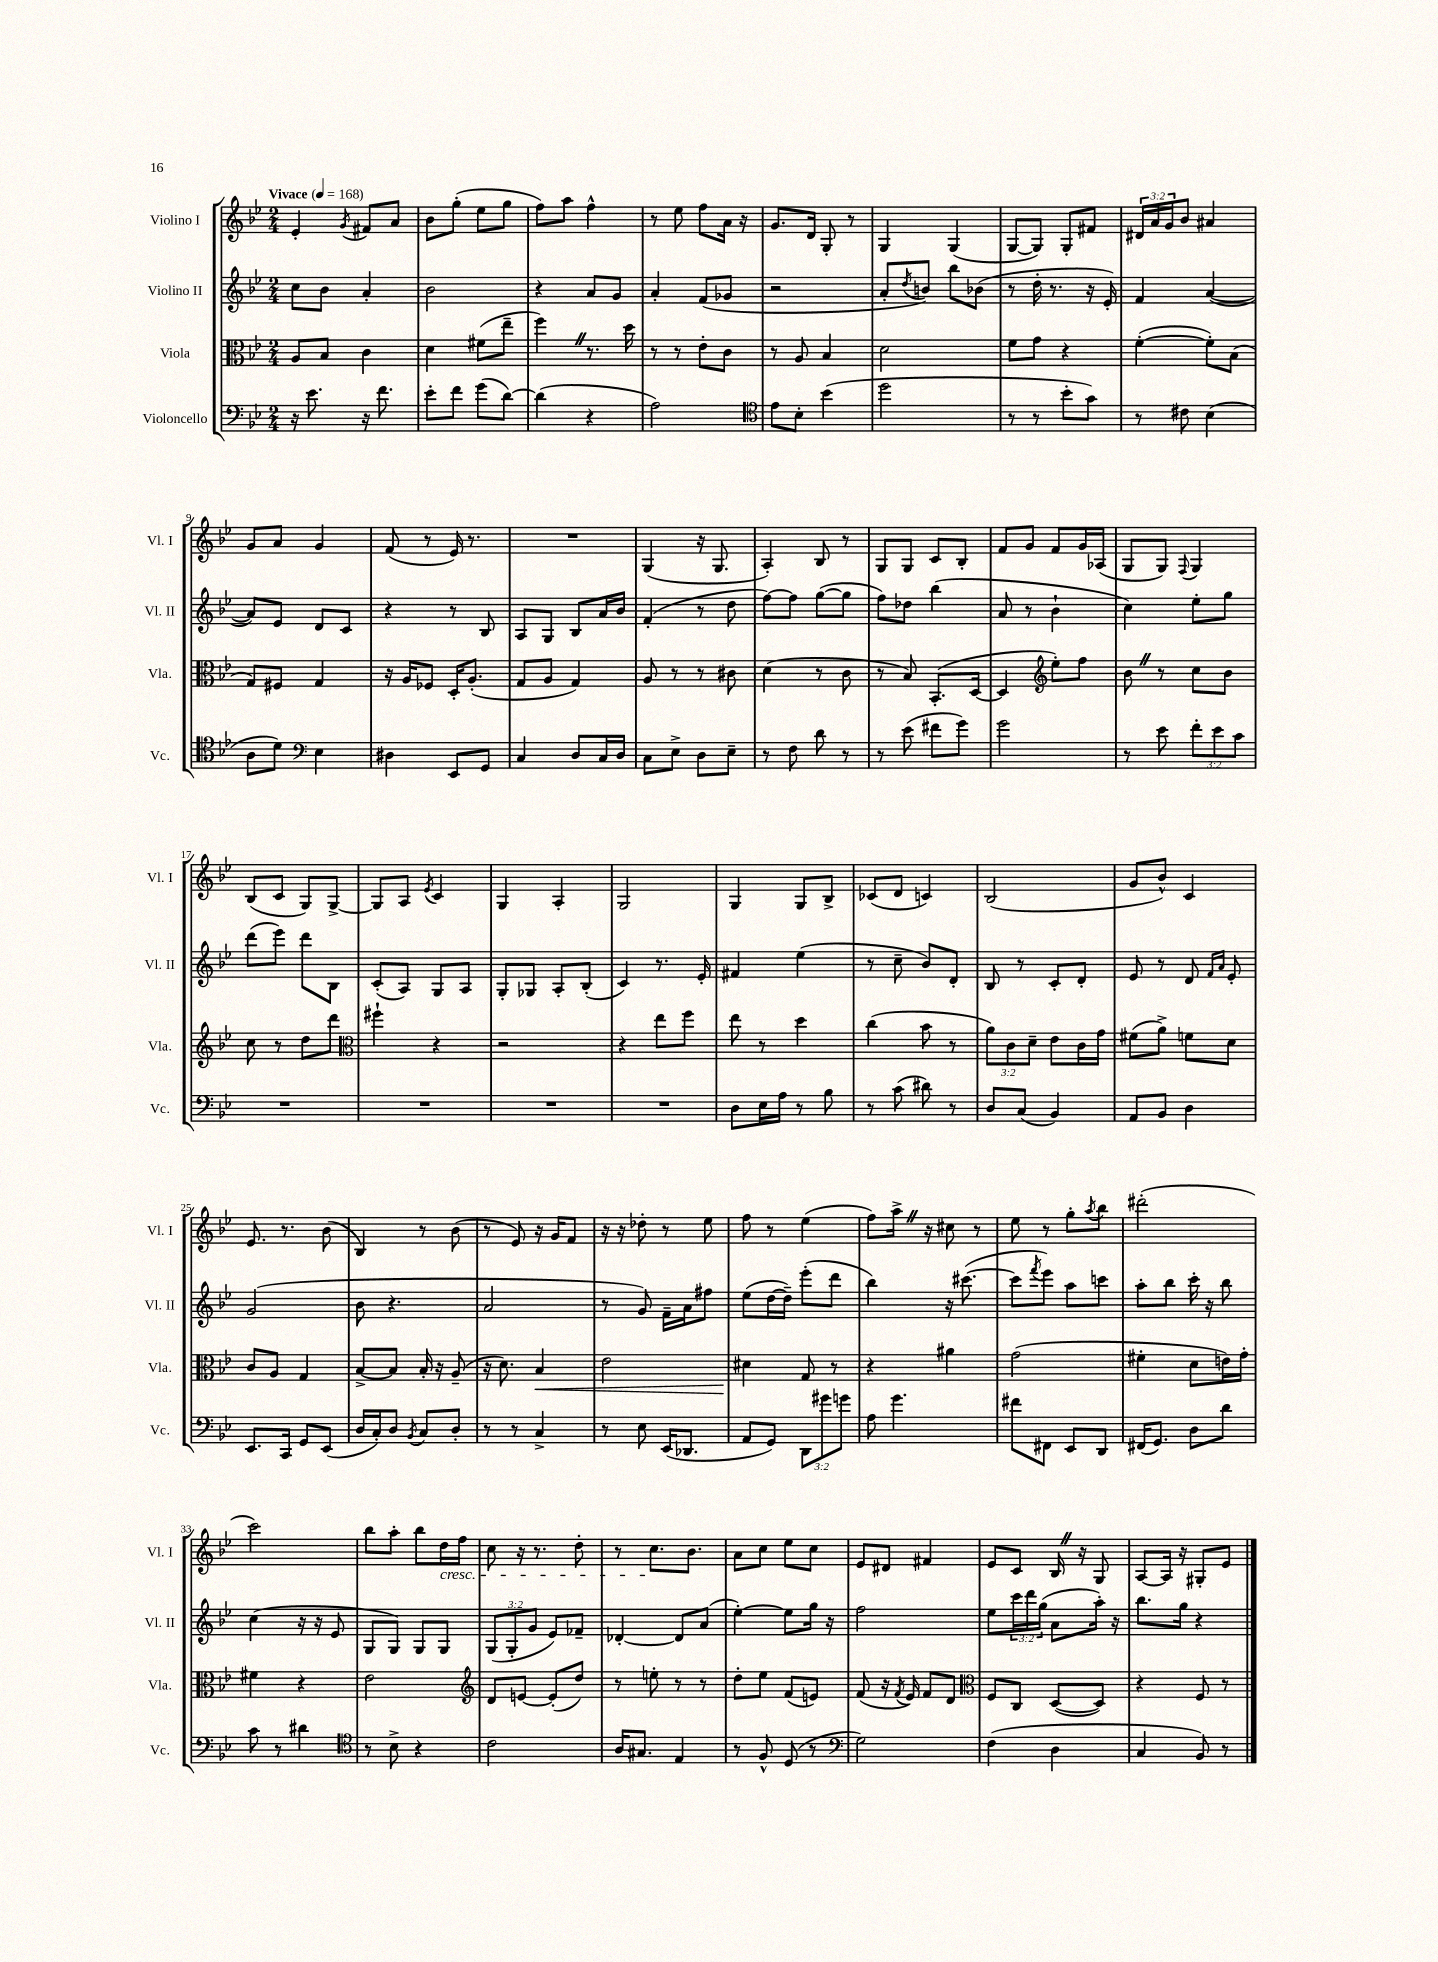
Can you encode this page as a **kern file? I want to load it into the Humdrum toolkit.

**kern	**kern	**dynam	**kern	**kern
*part4	*part3	*part3	*part2	*part1
*staff4	*staff3	*staff3	*staff2	*staff1
*I"Violoncello	*I"Viola	*	*I"Violino II	*I"Violino I
*I'Vc.	*I'Vla.	*	*I'Vl. II	*I'Vl. I
*clefF4	*clefC3	*	*clefG2	*clefG2
*k[b-e-]	*k[b-e-]	*	*k[b-e-]	*k[b-e-]
*M2/4	*M2/4	*	*M2/4	*M2/4
*MM168	*MM168	*	*MM168	*MM168
=1	=1	=1	=1	=1
!	!	!	!	!LO:TX:a:B:t=Vivace
16r	8A/L	.	8cc\L	4e-'/
8.e-\	.	.	.	.
.	8B-/J	.	8b-\J	.
.	.	.	.	8qg/
16r	4c\	.	4a'/	8f#X/L
8.f\	.	.	.	.
.	.	.	.	8a/J
=2	=2	=2	=2	=2
8e-'\L	4d\	.	2b-\	8b-\L
8f\J	.	.	.	(8gg'\J
(8g\L	(8f#X\L	.	.	8ee-\L
[8d\J)	8ee-~\J	.	.	8gg\J
=3	=3	=3	=3	=3
(4d\]	4ffZ\)	.	4r	8ff\L)
.	.	.	.	8aa\J
4r	8.r	.	8a/L	4ff^^\
.	.	.	8g/J	.
.	16dd\	.	.	.
=4	=4	=4	=4	=4
2A\)	8r	.	4a'/	8r
.	8r	.	.	8ee-\
.	8e-'\L	.	(8f/L	8ff\L
.	8c\J	.	8g-X/J	16a\Jk
.	.	.	.	16r
=5	=5	=5	=5	=5
*clefC4	*	*	*	*
8e-\L	8r	.	2r	8.g/L
8B-'\J	8A/	.	.	.
.	.	.	.	16d/Jk
(4b-\	4B-/	.	.	8G'/
.	.	.	.	8r
=6	=6	=6	=6	=6
2dd\	2d\	.	8a'/L	4G/
.	.	.	8qdd/	.
.	.	.	8bn/J)	.
.	.	.	8bb-\L	(4G/
.	.	.	(8b-X\J	.
=7	=7	=7	=7	=7
8r	8f\L	.	8r	[8G/L
8r	8g\J	.	16dd'\	8G/J])
.	.	.	8.r	.
8b-'\L	4r	.	.	8G'/L
8g\J)	.	.	16r	8f#X/J
.	.	.	16e-'/)	.
=8	=8	=8	=8	=8
8r	([4f'\	.	4f/	24d#X/LL
.	.	.	.	24a/
.	.	.	.	24g/J
8c#X\	.	.	.	8b-/J
(4B-\	8f'\L])	.	([4a/	4a#X/
.	(8B-\J	.	.	.
!!LO:LB:g=z
=9	=9	=9	=9	=9
8A\L	8G/L)	.	8a/L])	8g/L
8d\J)	8F#X/J	.	8e-/J	8a/J
*clefF4	*	*	*	*
4E-\	4G/	.	8d/L	4g/
.	.	.	8c/J	.
=10	=10	=10	=10	=10
4D#X\	16r	.	4r	(8f/
.	16A/KL	.	.	.
.	8F-X/J	.	.	8r
8EE-/L	16D'/KL	.	8r	16e-/)
.	(8.A'/J	.	.	8.r
8GG/J	.	.	8B-/	.
=11	=11	=11	=11	=11
4C/	8G/L	.	8A/L	2r
.	8A/J	.	8G/J	.
8D/L	4G/)	.	8B-/L	.
16C/L	.	.	16a/L	.
16D/JJ	.	.	16b-/JJ	.
=12	=12	=12	=12	=12
8C\L	8A/	.	(4f'/	(4G/
8E-^\J	8r	.	.	.
8D\L	8r	.	8r	16r
.	.	.	.	8.G/
8E-~\J	8c#X\	.	8dd\	.
=13	=13	=13	=13	=13
8r	(4d\	.	[8ff\L)	4A'/)
8F\	.	.	8ff\J]	.
8d\	8r	.	([8gg\L	8B-/
8r	8c\	.	8gg\J]	8r
=14	=14	=14	=14	=14
8r	8r	.	8ff\L)	8G/L
(8e-\	8B-/)	.	8dd-X\J	8G/J
8f#X\L	(8.BB-'/L	.	(4bb-\	8c/L
8g\J)	.	.	.	8B-'/J
.	[16D/Jk	.	.	.
=15	=15	=15	=15	=15
2g\	4D/]	.	8a/	8f/L
.	.	.	8r	8g/J
*	*clefG2	*	*	*
.	8ee-'\L)	.	4b-`\	8f/L
.	8ff\J	.	.	16g/L
.	.	.	.	(16A-X/JJ
=16	=16	=16	=16	=16
8r	8b-Z\	.	4cc\)	8G/L
8e-\	8r	.	.	8G/J)
.	.	.	.	8qqF/
12f'\L	8cc\L	.	8ee-'\L	4G/
12e-\	.	.	.	.
.	8b-\J	.	8gg\J	.
12c\J	.	.	.	.
!!LO:LB:g=z
=17	=17	=17	=17	=17
2r	8cc\	.	(8ddd\L	(8B-/L
.	8r	.	8eee-\J)	8c/J
.	8dd\L	.	8ddd\L	8G/L)
.	8ddd\J	.	8B-\J	[8G^/J
=18	=18	=18	=18	=18
*	*clefC3	*	*	*
2r	4ff#X`\	.	(8c'/L	8G/L]
.	.	.	8A/J)	8A/J
.	.	.	.	8qe-/
.	4r	.	8G/L	4c/
.	.	.	8A/J	.
=19	=19	=19	=19	=19
2r	2r	.	8G'/L	4G/
.	.	.	8G-X/J	.
.	.	.	8A'/L	4A'/
.	.	.	(8B-'/J	.
=20	=20	=20	=20	=20
2r	4r	.	4c/)	2G/
.	8ee-\L	.	8.r	.
.	8ff\J	.	.	.
.	.	.	16e-'/	.
=21	=21	=21	=21	=21
8D\L	8ee-\	.	4f#X/	4G/
16E-\L	8r	.	.	.
16A\JJ	.	.	.	.
8r	4dd\	.	(4ee-\	8G/L
8B-\	.	.	.	8B-^/J
=22	=22	=22	=22	=22
8r	(4cc\	.	8r	(8c-X/L
(8c\	.	.	8cc~\	8d/J
8d#X\)	8b-\	.	8b-/L)	4cn/)
8r	8r	.	8d'/J	.
=23	=23	=23	=23	=23
8D/L	12a\L)	.	8B-/	(2B-/
.	12c\	.	.	.
(8C/J	.	.	8r	.
.	12d~\J	.	.	.
4BB-/)	8e-\L	.	8c'/L	.
.	16c\L	.	8d'/J	.
.	16g\JJ	.	.	.
=24	=24	=24	=24	=24
8AA/L	(8f#X\L	.	8e-/	8g/L
8BB-/J	8a^\J)	.	8r	8b-^^/J)
4D\	8fn\L	.	8d/	4c/
.	.	.	16qqf/LL	.
.	.	.	16qqa/JJ	.
.	8d\J	.	8e-'/	.
!!LO:LB:g=z
=25	=25	=25	=25	=25
8.EE-/L	8c/L	.	(2g/	8.e-/
.	8A/J	.	.	.
16CC/Jk	.	.	.	8.r
8GG/L	4G/	.	.	.
(8EE-/J	.	.	.	(8b-\
=26	=26	=26	=26	=26
16D/LL	[8B-^/L	.	8b-\	4B-/)
16C'/J)	.	.	.	.
8D/J	8B-/J]	.	4.r	.
8qBB-/	.	.	.	.
8C/L	16B-'/	.	.	8r
.	16r	.	.	.
8D'/J	(8A~/	.	.	(8b-\
=27	=27	=27	=27	=27
8r	16r	.	2a/	8r
.	8.d\)	.	.	.
8r	.	.	.	8e-/)
!	!	!LO:HP:b	!	!
4C^/	4B-/	<	.	16r
.	.	.	.	16g/KL
.	.	.	.	8f/J
=28	=28	=28	=28	=28
8r	2e-\	.	8r	16r
.	.	.	.	16r
8E-\	.	.	8g/)	8dd-X'\
(16EE-/KL	.	.	16f~\LL	8r
8.DD-X/J	.	.	16a\J	.
.	.	.	8ff#X\J	8ee-\
=29	=29	=29	=29	=29
8AA/L	4d#X\	.	(8ee-\L	8ff\
8GG/J)	.	.	[16dd\L	8r
.	.	.	16dd~\JJ])	.
12DD\L	8G/	[	(8eee-'\L	(4ee-\
12g#X\	.	.	.	.
.	8r	.	8ddd\J	.
12gn\J	.	.	.	.
=30	=30	=30	=30	=30
8A\	4r	.	4bb-\)	8ff\L)
4.g\	.	.	.	16aa^Z\Jk
.	.	.	.	16r
.	4a#X\	.	16r	8cc#X\
.	.	.	([8.ccc#X\	.
.	.	.	.	8r
=31	=31	=31	=31	=31
8f#X\L	(2g\	.	8ccc#\L]	8ee-\
.	.	.	8qfff/	.
8FF#X\J	.	.	8eee-\J)	8r
8EE-/L	.	.	8aa\L	8gg'\L
.	.	.	.	8qaa/
8DD/J	.	.	8cccn\J	8bb-\J
=32	=32	=32	=32	=32
(16FF#X/KL	4f#X'\	.	8aa'\L	(2ddd#X'\
8.GG/J)	.	.	.	.
.	.	.	8bb-\J	.
8D\L	8d\L	.	16ccc'\	.
.	.	.	16r	.
8d\J	16en\L)	.	8bb-\	.
.	16g'\JJ	.	.	.
!!LO:LB:g=z
=33	=33	=33	=33	=33
8c\	4f#X\	.	(4cc\	2ccc\)
8r	.	.	.	.
4d#X\	4r	.	16r	.
.	.	.	16r	.
.	.	.	8e-/	.
=34	=34	=34	=34	=34
*clefC4	*	*	*	*
8r	2e-\	.	8G/L	8bb-\L
8B-^\	.	.	8G/J)	8aa'\J
4r	.	.	8G/L	8bb-\L
!	!	!	!	!LO:TX:b:i:t=cresc.
.	.	.	8G/J	16dd\L
.	.	.	.	16ff\JJ
=35	=35	=35	=35	=35
*	*clefG2	*	*	*
2c\	8d/L	.	(12G/L	8cc\
.	.	.	12G'/	.
.	[8en/J	.	.	16r
.	.	.	12g/J	.
.	.	.	.	8.r
.	(8e'/L]	.	8e-/L)	.
.	8dd/J)	.	8f-X~/J	8dd'\
=36	=36	=36	=36	=36
16A/KL	8r	.	[4d-X'/	8r
8.G#X/J	.	.	.	.
.	8een'\	.	.	8.cc\L
4E-/	8r	.	8d-/L]	.
.	.	.	.	8.b-\J
.	8r	.	(8a/J	.
=37	=37	=37	=37	=37
8r	8dd'\L	.	[4ee-'\)	8a\L
8F^^/	8ee-\J	.	.	8cc\J
(8D/	(8f/L	.	8ee-\L]	8ee-\L
8r	8en/J)	.	16gg\Jk	8cc\J
.	.	.	16r	.
=38	=38	=38	=38	=38
*clefF4	*	*	*	*
2G\)	(8f/	.	2ff\	8e-/L
.	16r	.	.	8d#X/J
.	8qf/	.	.	.
.	16e-/)	.	.	.
.	8f/L	.	.	4f#X/
.	8d/J	.	.	.
=39	=39	=39	=39	=39
*	*clefC3	*	*	*
(4F\	8F/L	.	8ee-\L	8e-/L
.	8C/J	.	24ccc\L	8c/J
.	.	.	24ddd\	.
.	.	.	(24gg\JJ	.
4D\	([8D/L	.	8a\L	16B-Z/
.	.	.	.	16r
.	8D/J])	.	16aa'\Jk)	8G/
.	.	.	16r	.
=40	=40	=40	=40	=40
4C/	4r	.	8.bb-\L	[8A/L
.	.	.	.	16A/Jk]
.	.	.	16gg\Jk	16r
8BB-/)	8F/	.	4r	8G#X'/L
8r	8r	.	.	8e-/J
==	==	==	==	==
*-	*-	*-	*-	*-
